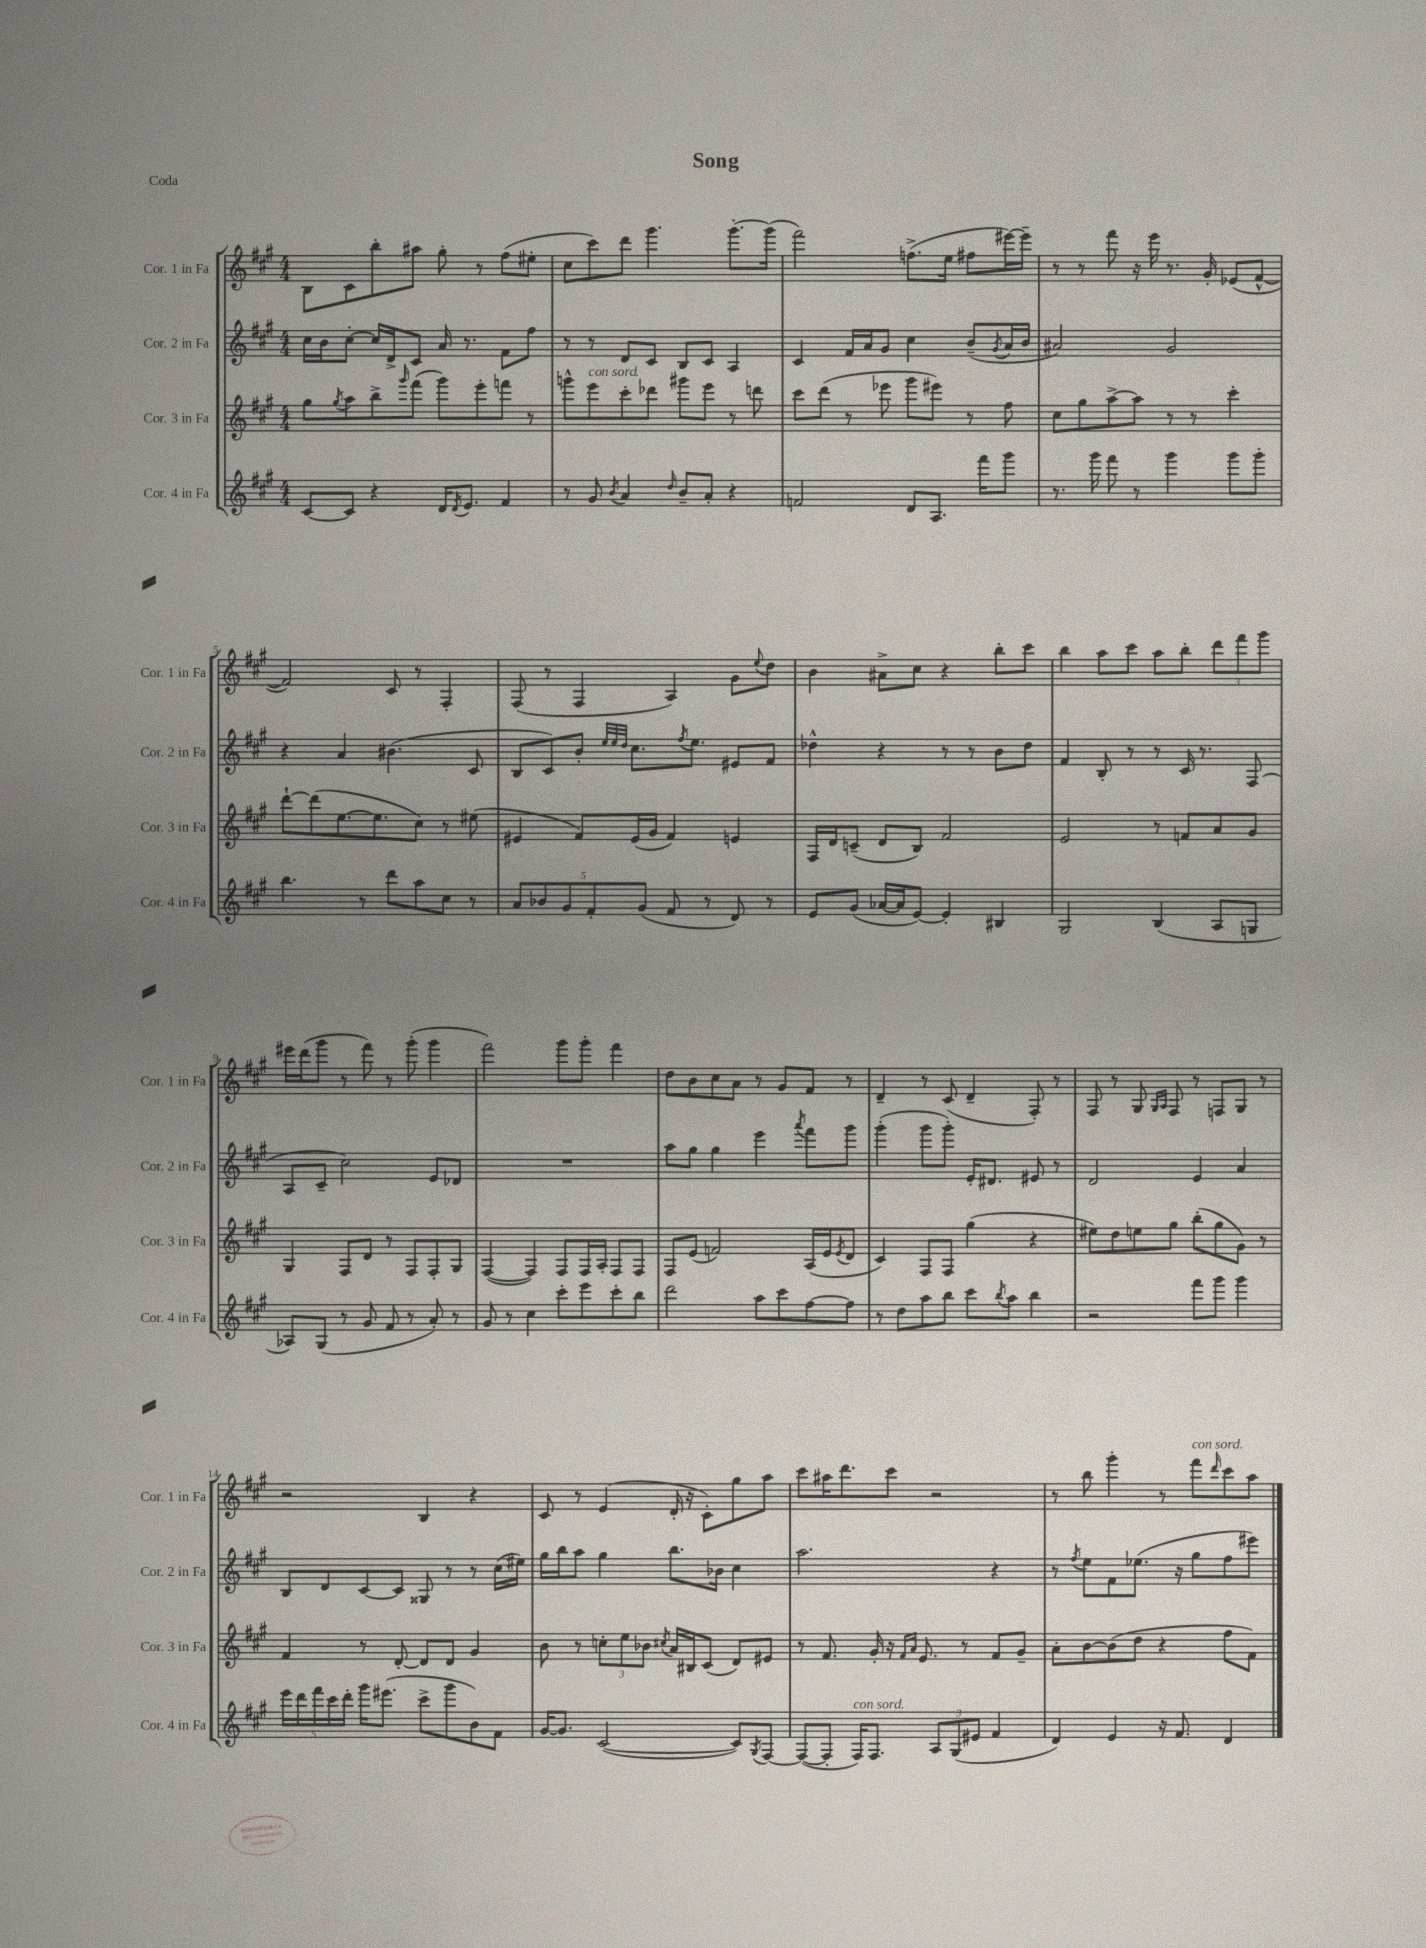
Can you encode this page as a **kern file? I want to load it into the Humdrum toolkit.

**kern	**kern	**kern	**kern
*part4	*part3	*part2	*part1
*staff4	*staff3	*staff2	*staff1
*I"Cor. 4 in Fa	*I"Cor. 3 in Fa	*I"Cor. 2 in Fa	*I"Cor. 1 in Fa
*I'Cor. 4 in Fa	*I'Cor. 3 in Fa	*I'Cor. 2 in Fa	*I'Cor. 1 in Fa
*clefG2	*clefG2	*clefG2	*clefG2
*k[f#c#g#]	*k[f#c#g#]	*k[f#c#g#]	*k[f#c#g#]
*M4/4	*M4/4	*M4/4	*M4/4
=1	=1	=1	=1
[8c#/L	8gg#\L	16cc#\LL	8B\L
.	.	16b\J	.
.	8qgg#/	.	.
8c#/J]	8aa\	[8cc#'\J	8c#\
4r	8bb^\	16cc#/LL]	8bb'\
.	.	16d^/J	.
.	16qqggg#/	.	.
.	(8fff#\J	8c#/J	8aa#X\J
16d/KL	8ggg#\L)	16a/	8gg#'\
8qd/	.	.	.
8.e/J	.	8.r	.
.	8eee'\	.	8r
4f#/	8fffn\J	8f#\L	(8ff#\L
.	8r	8ff#\J	8ee#X'\J
=2	=2	=2	=2
8r	8gggn^^\L	8r	8cc#\L
!	!LO:TX:a:i:t=con sord.	!	!
8g#/	8eee\	8r	8ccc#\)
8qb/	.	.	.
4a/	8ccc#'\	8d/L	8ddd\J
.	8ddd-X\J	8c#/J	4.ggg#\
16qqdd/	.	.	.
8b~/L	8ggg#X\L	8B/L	.
8a'/J	8eee\J	8c#/J	.
4r	8r	4A/	[8.ggg#'\L
.	8dddn\	.	.
.	.	.	(16ggg#\Jk]
=3	=3	=3	=3
2fn/	8ccc#\L	4c#/	2fff#\)
.	(8ddd\J	.	.
.	8r	16f#/LL	.
.	.	16a/J	.
.	8eee-X\	8g#/J	.
8d/L	8ggg#\L	4cc#\	(8.ffn^\L
8.A/J	8eee#X\J)	.	.
.	.	.	16ee\Jk
.	8r	(8b~/L	8ff#X\L
16fff#\KL	.	.	.
.	.	8qg#/	.
8ggg#\J	8ff#\	16a/L	[16eee#X\L)
.	.	16b/JJ	16eee#~\JJ]
=4	=4	=4	=4
8.r	8cc#\L	2a#X/)	8r
.	8gg#\	.	8r
16ggg#\	.	.	.
8fff#\	[8aa^\	.	8fff#\
8r	8aa\J]	.	16r
.	.	.	16eee\
4ggg#\	8r	2g#/	8.r
.	8r	.	.
.	.	.	16g#'/
8ggg#\L	4ccc#'\	.	(8e-X/L
8ggg#'\J	.	.	[8f#^^/J
!!LO:LB:g=z
=5	=5	=5	=5
4.bb\	[8ddd`\L	4r	2f#/])
.	(8ddd\]	.	.
.	[8.ee\	4a/	.
8r	.	.	.
.	8.ee\]	.	.
8ddd\L	.	(4.b#X\	8c#/
8aa\	8cc#\J)	.	8r
8cc#\J	8r	.	4F#'/
8r	(8ee#X\	8c#/	.
=6	=6	=6	=6
10a/L	4e#X/	8B/L	(8F#/
10b-X/	.	.	.
.	.	8c#/)	8r
10g#/	.	.	.
.	8f#/L)	8b'/J	4F#/
10f#'/	.	.	.
.	.	32qqee/LLL	.
.	.	32qqee/	.
.	.	32qqdd/JJJ	.
.	(16e#/L	8.cc#\L	.
(10g#/J	.	.	.
.	16g#/JJ	.	.
8f#/	4f#/)	.	4A/)
.	.	8qff#/	.
.	.	8.ee\J	.
8r	.	.	.
8d/)	4en/	8e#X/L	8g#\L
.	.	.	8qqee/
8r	.	8f#/J	8dd\J
=7	=7	=7	=7
8e/L	16F#/LL	4dd-X^^\	4b\
.	16d/J	.	.
(8g#/J	(8cn~/J	.	.
[16a-X/LL	8d/L	4r	8a#X^\L
16a-/J]	.	.	.
[8e/J)	8B/J)	.	8cc#\J
4e'/]	2f#/	8r	4r
.	.	8r	.
4B#X/	.	8b\L	8bb'\L
.	.	8dd-\J	8ccc#\J
=8	=8	=8	=8
2G#/	2e/	4f#/	4bb\
.	.	8B'/	8aa\L
.	.	8r	8ccc#\J
(4B/	8r	8r	8aa\L
.	8fn/L	16c#/	8bb'\J
.	.	8.r	.
8A/L	8a/	.	12ddd\L
.	.	.	12fff#\
8Gn/J	8g#/J	(8F#/	.
.	.	.	12ggg#\J
!!LO:LB:g=z
=9	=9	=9	=9
8A-X/L)	4G#/	8A/L	16eee#X\LL
.	.	.	(16ddd\J
(8G#/J	.	8c#~/J	8ggg#\J
8r	8F#/L	2cc#\)	8r
8g#/	8d/J	.	8fff#\)
8f#/	8r	.	8r
8r	8F#/L	.	(8ggg#'\
8a'/)	8F#'/	8e/L	4ggg#\
8r	8G#/J	8d-X/J	.
=10	=10	=10	=10
8g#/	([4F#/	1r	2fff#\)
8r	.	.	.
4cc#\	4F#/])	.	.
8ccc#'\L	8F#/L	.	8ggg#\L
8eee\	16F#/L	.	8ggg#'\J
.	16A'/JJ	.	.
8ccc#'\	8F#/L	.	4fff#\
8bb\J	8F#/J	.	.
=11	=11	=11	=11
2ddd\	8F#/L	8aa\L	8dd\L
.	(8e/J	8gg#\J	8b\
.	2fn/)	4gg#\	8cc#\
.	.	.	8a\J
8aa\L	.	4eee\	8r
8ccc#\	.	.	8g#/L
.	.	8qaaa/	.
[8ff#\	(16A/LL	8fff#\L	8f#/J
.	16e/J	.	.
.	8qe/	.	.
8ff#\J]	8d/J	8ggg#\J	8r
=12	=12	=12	=12
8r	4c#/)	(4ggg#'\	4d~/
8dd\L	.	.	.
8aa\	8F#/L	8ggg#\L	8r
8bb\J	8F#/J	8ggg#'\J)	(8c#/
8ccc#\L	(4gg#\	16e'/KL	4d~/
.	.	8.d#X/J	.
8qbb/	.	.	.
8aa\J	.	.	.
4bb\	4r	8e#X/	8F#'/)
.	.	8r	8r
=13	=13	=13	=13
2r	8ee#X\L)	2d/	8F#/
.	8dd\	.	8r
.	8een\	.	8G#/
.	.	.	16qqG#/LL
.	.	.	16qqA/JJ
.	8gg#\J	.	8F#/
8fff#\L	(8bb'\L	4e/	8r
8ggg#\J	8gg#\	.	8Fn/L
4ggg#\	8g#\J)	4a/	8G#/J
.	8r	.	8r
!!LO:LB:g=z
=14	=14	=14	=14
20eee\LL	4f#/	8B/L	2r
20ddd\	.	.	.
20fff#\	.	.	.
.	.	8d/	.
20ccc#\	.	.	.
20ddd'\JJ	.	.	.
16ggg#\KL	8r	[8c#/	.
(8.eee#X\J	.	.	.
.	[8d'/	8c#/J]	.
8ccc#^\L	8d/L]	8G##X/	4B/
8ggg#\	8d/J	8r	.
8b\)	4g#/	8r	4r
8f#\J	.	(16cc#\LL	.
.	.	16ee#X\JJ)	.
=15	=15	=15	=15
[16g#/KL	8b\	16gg#\LL	8c#/
8.g#/J]	.	16bb\J	.
.	8r	8aa\J	8r
([2c#/	12ccn'\L	4gg#\	(4e/
.	12ee\	.	.
.	12b-X\J	.	.
.	8qcc#X/	.	.
.	16a/LL	8.bb\L	16d'/
.	16B#X/J	.	16r
.	(8c#/J	.	8c#'\L)
.	.	16b-X\Jk	.
8c#/L])	8d/L)	4cc#\	8gg#\
8qG#/	.	.	.
[8F#/J	8e#X/J	.	8aa\J
=16	=16	=16	=16
(8F#/L_	8r	2.aa\	8ccc#\L
8F#'/J]	8.f#/	.	16aa#X\K
.	.	.	8.ddd\
!LO:TX:a:i:t=con sord.	!	!	!
16F#/KL)	.	.	.
8.F#/J	16g#'/	.	.
.	16r	.	8ccc#\J
.	16qqf#/LL	.	.
.	16qqa/JJ	.	.
.	8.e/	.	.
12A/L	.	.	2r
(12G#/	.	.	.
.	8r	.	.
12e#X/J	.	.	.
4f#/	8f#/L	4r	.
.	8g#~/J	.	.
=17	=17	=17	=17
4d/)	8a'\L	8r	8r
.	.	8qff#/	.
.	[8b\	8ee\L	8bb\
4e/	(8b\]	8f#\	4ggg#'\
.	8dd\J	(8.ee-X\J	.
16r	4r	.	8r
8.f#/	.	16r	.
!	!	!	!LO:TX:a:i:t=con sord.
.	.	8gg#\L	8fff#\L
.	.	.	16qqddd/
4d/	8ff#\L	8ff#\	8ccc#\
.	8f#\J)	8eee#X\J)	8aa\J
==	==	==	==
*-	*-	*-	*-
